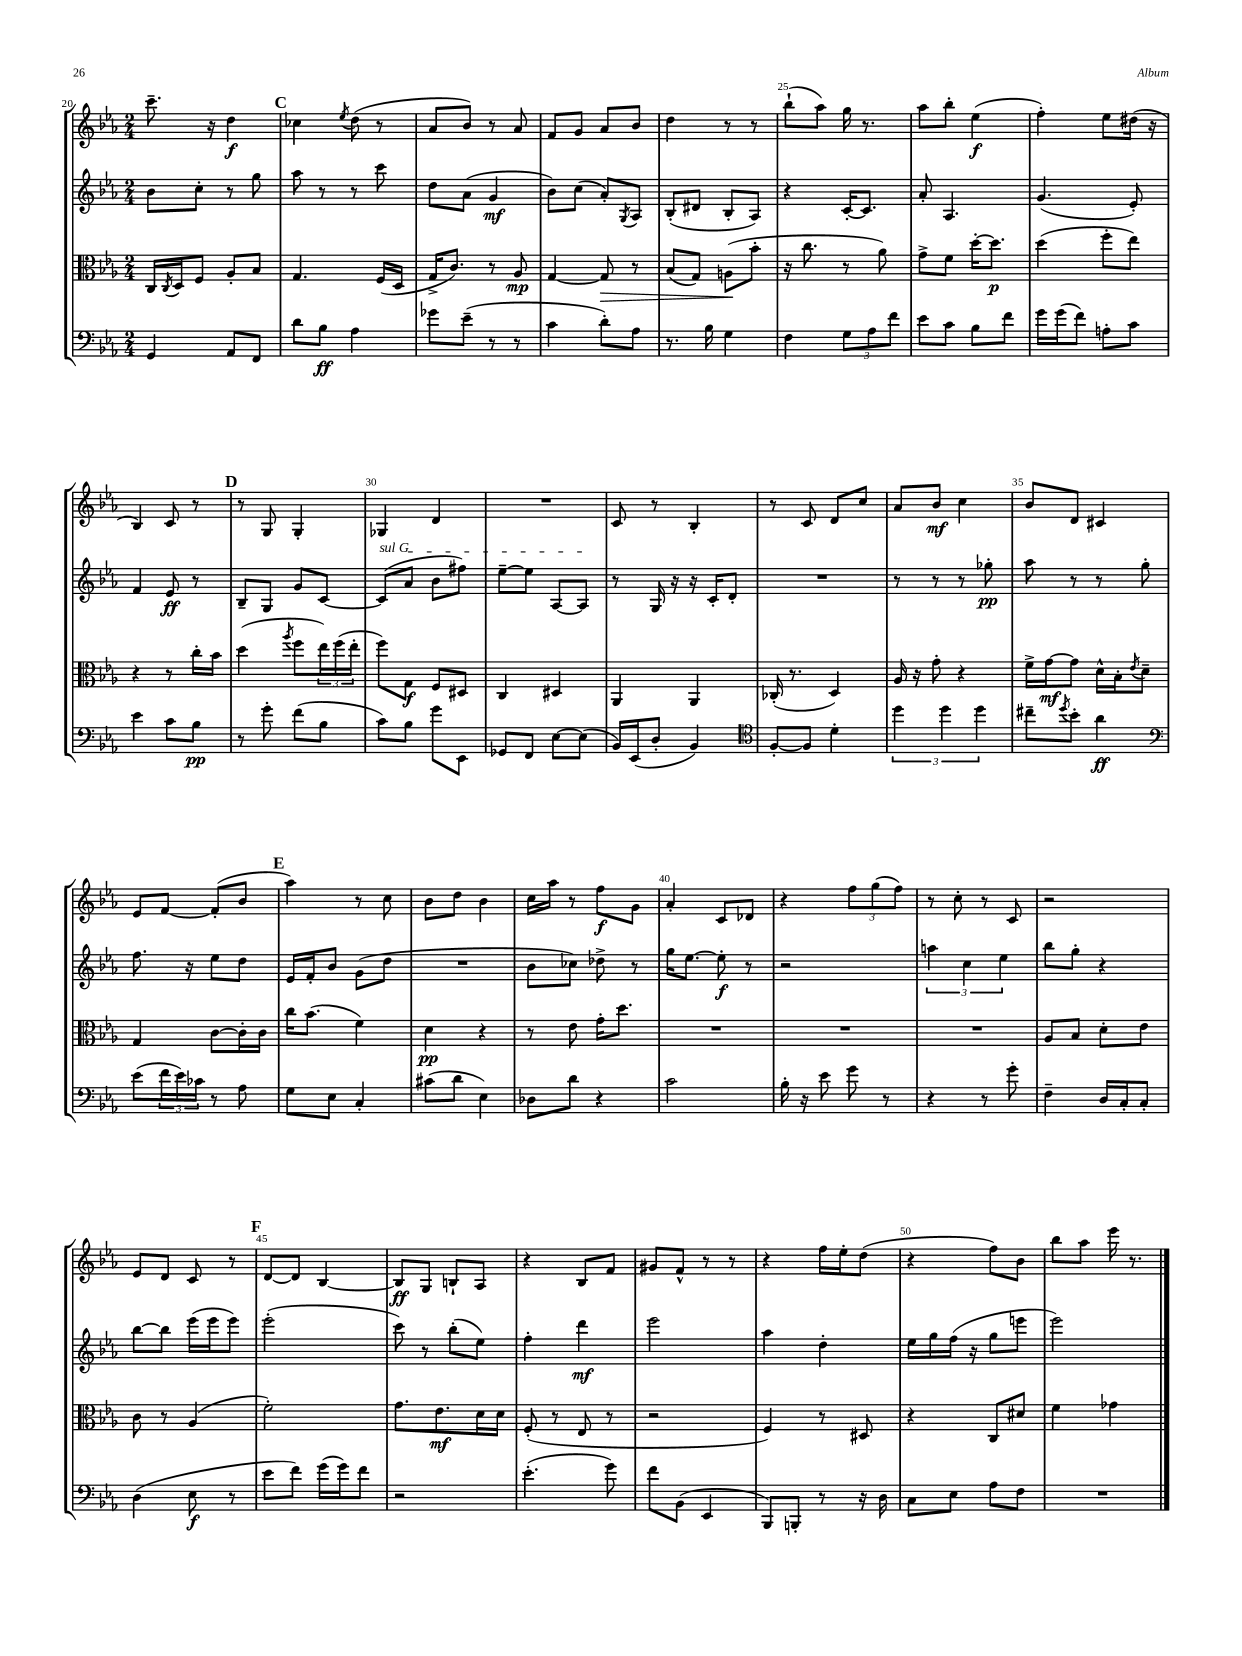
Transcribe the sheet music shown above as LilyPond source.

<<
\new StaffGroup <<
\new Staff = "s0" {
    \clef treble \key ees \major \numericTimeSignature \time 2/4
    c'''8.-- r16 d''4\f |
    \mark \markup { \bold "C" } ces''4 \acciaccatura { ees''8 } d''8( r8 |
    aes'8 bes'8) r8 aes'8 |
    f'8 g'8 aes'8 bes'8 |
    d''4 r8 r8 |
    bes''8-!( aes''8) g''16 r8. |
    aes''8 bes''8-. ees''4\f( |
    f''4-.) ees''8 dis''16( r16 |
    bes4) c'8 r8 |
    \mark \markup { \bold "D" } r8 g8 g4-. |
    ges4 d'4 |
    R2 |
    c'8 r8 bes4-. |
    r8 c'8 d'8 c''8 |
    aes'8 bes'8\mf c''4 |
    bes'8 d'8 cis'4 |
    ees'8 f'8~ f'8-.( bes'8 |
    \mark \markup { \bold "E" } aes''4) r8 c''8 |
    bes'8 d''8 bes'4 |
    c''16 aes''16 r8 f''8\f g'8 |
    aes'4-. c'8 des'8 |
    r4 \tuplet 3/2 { f''8 g''8( f''8) } |
    r8 c''8-. r8 c'8 |
    r2 |
    ees'8 d'8 c'8 r8 |
    \mark \markup { \bold "F" } d'8~ d'8 bes4~ |
    bes8\ff g8 b8-! aes8 |
    r4 bes8 f'8 |
    gis'8 f'8-^ r8 r8 |
    r4 f''16 ees''16-. d''8( |
    r4 f''8) bes'8 |
    bes''8 aes''8 ees'''16 r8. \bar "|." |
}
\new Staff = "s1" {
    \clef treble \key ees \major \numericTimeSignature \time 2/4
    bes'8 c''8-. r8 g''8 |
    \mark \markup { \bold "C" } aes''8 r8 r8 c'''8 |
    d''8 aes'8( g'4\mf |
    bes'8) c''8( aes'8-.) \acciaccatura { g8 } aes8 |
    bes8-.( dis'8 bes8-. aes8) |
    r4 c'16~-. c'8. |
    aes'8-. aes4. |
    g'4.( ees'8-.) |
    f'4 ees'8\ff r8 |
    \mark \markup { \bold "D" } bes8-- g8 g'8 c'8~ |
    \once \override TextSpanner.bound-details.left.text = \markup { \italic "sul G" } c'8\startTextSpan( aes'8 bes'8 fis''8) |
    ees''8~-- ees''8 aes8~ aes8\stopTextSpan |
    r8 g16 r16 r16 c'16-. d'8-. |
    R2 |
    r8 r8 r8 ges''8-.\pp |
    aes''8 r8 r8 g''8-. |
    f''8. r16 ees''8 d''8 |
    \mark \markup { \bold "E" } ees'16 f'16-. bes'8 g'8( d''8 |
    R2 |
    bes'8 ces''8) des''8-> r8 |
    g''16 ees''8.~ ees''8-.\f r8 |
    r2 |
    \tuplet 3/2 { a''4 c''4 ees''4 } |
    bes''8 g''8-. r4 |
    bes''8~ bes''8 ees'''16( ees'''16 ees'''8) |
    \mark \markup { \bold "F" } ees'''2-.( |
    c'''8) r8 bes''8-.( ees''8) |
    f''4-. d'''4\mf |
    ees'''2 |
    aes''4 d''4-. |
    ees''16 g''16 f''16( r16 g''8 e'''8 |
    ees'''2) \bar "|." |
}
\new Staff = "s2" {
    \clef alto \key ees \major \numericTimeSignature \time 2/4
    c16 \acciaccatura { c8 } d16 f8 aes8-. bes8 |
    \mark \markup { \bold "C" } g4. f16( d16 |
    g16-> c'8.) r8 aes8\mp |
    g4~ g8\> r8 |
    bes8( g8) a8\!( bes'8-. |
    r16 c''8. r8 aes'8) |
    g'8-> f'8 d''16~-. d''8.\p |
    d''4( f''8-. ees''8) |
    r4 r8 c''16-. bes'16 |
    \mark \markup { \bold "D" } d''4( \acciaccatura { aes''8 } f''8 \tuplet 3/2 { ees''16) f''16( ees''16-. } |
    f''8) g8\f f8 dis8 |
    c4 dis4 |
    aes,4 aes,4 |
    ces16-.( r8. d4) |
    aes16 r16 g'8-. r4 |
    f'16-> g'16~\mf g'8 d'16-^ bes16-. \acciaccatura { ees'8 } d'8-- |
    g4 c'8~ c'16-. c'16 |
    \mark \markup { \bold "E" } c''16 bes'8.( f'4) |
    d'4\pp r4 |
    r8 ees'8 g'16-. d''8. |
    R2 |
    R2 |
    R2 |
    aes8 bes8 d'8-. ees'8 |
    c'8 r8 aes4( |
    \mark \markup { \bold "F" } f'2-.) |
    g'8. ees'8.\mf d'16 d'16 |
    f8-.( r8 ees8 r8 |
    r2 |
    f4) r8 dis8 |
    r4 c8 dis'8 |
    f'4 ges'4 \bar "|." |
}
\new Staff = "s3" {
    \clef bass \key ees \major \numericTimeSignature \time 2/4
    g,4 aes,8 f,8 |
    \mark \markup { \bold "C" } d'8 bes8\ff aes4 |
    ges'8 ees'8--( r8 r8 |
    c'4 d'8-.) aes8 |
    r8. bes16 g4 |
    f4 \tuplet 3/2 { g8 aes8 f'8 } |
    ees'8 c'8 bes8 f'8 |
    g'16 g'16( f'8) a8-. c'8 |
    ees'4 c'8 bes8\pp |
    \mark \markup { \bold "D" } r8 g'8-. f'8( bes8 |
    c'8) bes8 g'8 ees,8 |
    ges,8 f,8 ees8~ ees8( |
    bes,16) ees,16( d8-. bes,4) |
    \clef tenor f8~-. f8 d'4-. |
    \tuplet 3/2 { d''4 d''4 d''4 } |
    cis''8-- \acciaccatura { d''8 } bes'8-. aes'4\ff |
    \clef bass ees'8( \tuplet 3/2 { f'16 ees'16) ces'16 } r8 aes8 |
    \mark \markup { \bold "E" } g8 ees8 c4-. |
    cis'8( d'8 ees4) |
    des8 d'8 r4 |
    c'2 |
    bes16-. r16 ees'8 g'8 r8 |
    r4 r8 g'8-. |
    f4-- d16 c16-. c8-. |
    d4( ees8\f r8 |
    \mark \markup { \bold "F" } ees'8 f'8) g'16( g'16) f'8 |
    r2 |
    ees'4.-.( g'8) |
    f'8 bes,8( ees,4 |
    bes,,8) b,,8-. r8 r16 d16 |
    c8 ees8 aes8 f8 |
    R2 \bar "|." |
}
>>
>>
\layout { \context { \Score currentBarNumber = #20 \override BarNumber.break-visibility = ##(#f #t #t) barNumberVisibility = #(every-nth-bar-number-visible 5) } }
